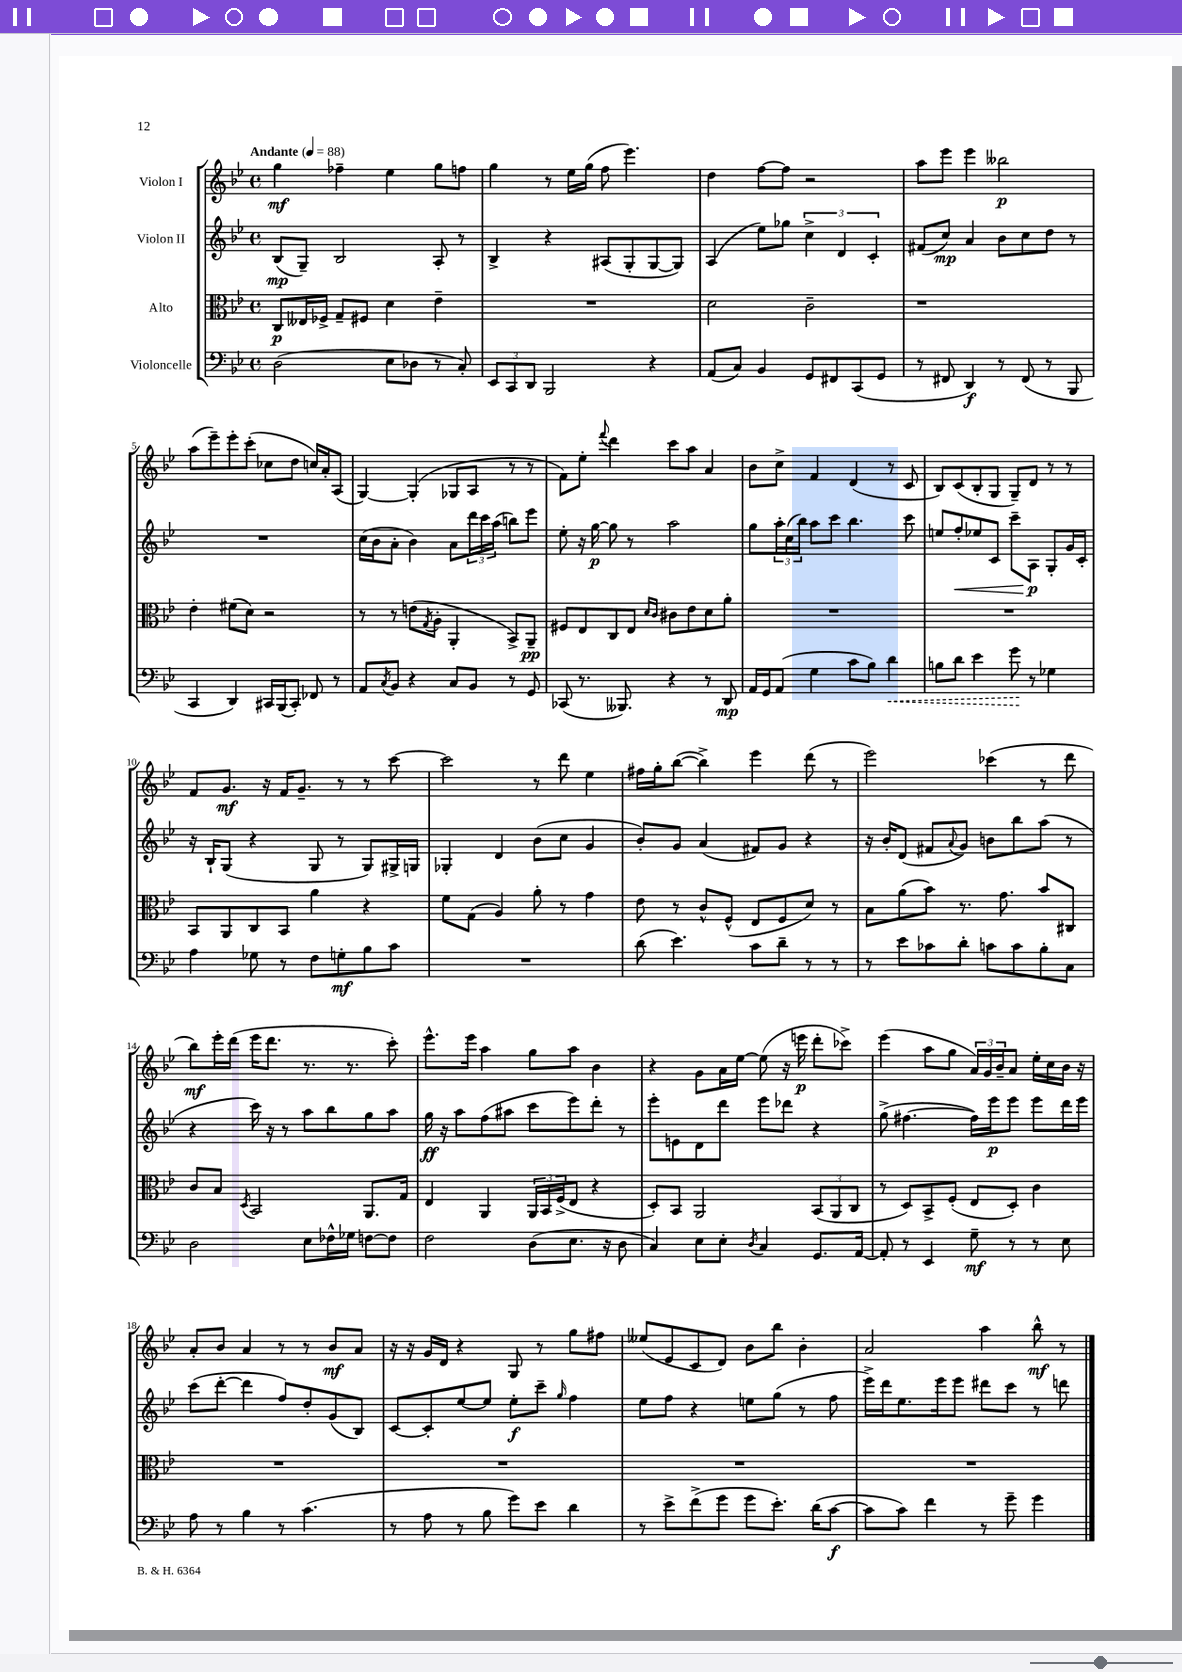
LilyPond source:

<<
\new StaffGroup <<
\new Staff = "s0" \with { instrumentName = "Violon I" } {
    \clef treble \key bes \major \defaultTimeSignature \time 4/4 \tempo "Andante" 4 = 88
    g''4\mf fes''4-- ees''4 g''8 f''8 |
    g''4 r8 ees''16 g''16( f''8 ees'''4.) |
    d''4 f''8~ f''8 r2 |
    a''8 ees'''8 ees'''4 beses''2\p |
    a''8( ees'''8--) ees'''8-. c'''8-.( ces''8 d''8 c''16) a'16-. a8( |
    g4~) g4-.( ges8 a8 r8 r8 |
    f'8) ees''8-. \appoggiatura { f'''8 } d'''4 c'''8 a''8 a'4 |
    bes'8 c''8-> f'4 d'4( r8 c'8 |
    bes8) c'8( bes8-. g8 g8--) d'8 r8 r8 |
    f'8 g'8.\mf r16 f'16 g'8.-- r8 r8 c'''8~ |
    c'''2 r8 d'''8 ees''4 |
    fis''16 g''16-. bes''8~( bes''4->) ees'''4 d'''8( r8 |
    ees'''2) ces'''4( r8 d'''8 |
    bes''8\mf) ees'''16-. d'''16( ees'''16 d'''8. r8. r8. c'''8-.) |
    ees'''8.-^ ees'''16 a''4 g''8 a''8 bes'4 |
    r4 g'8 a'16 ees''16~ ees''8( r16 e'''16\p d'''8-. ces'''8->) |
    ees'''4( a''8 g''8 \tuplet 3/2 { a'16) g'16 bes'16-- } a'8 ees''16-. c''16 bes'16 r16 |
    a'8-. bes'8 a'4 r8 r8 bes'8\mf a'8 |
    r16 r16 g'16 d'16 r4 g8 r8 g''8 fis''8 |
    eeses''8( ees'8 c'8 d'8) bes'8 bes''8 bes'4-. |
    a'2 a''4 bes''8-^\mf r8 \bar "|." |
}
\new Staff = "s1" \with { instrumentName = "Violon II" } {
    \clef treble \key bes \major \defaultTimeSignature \time 4/4
    bes8\mp( g8--) bes2 a8-. r8 |
    bes4-> r4 ais8( g8-. g8~ g8) |
    a4( ees''8) ges''8 \tuplet 3/2 { c''4-> d'4 c'4-. } |
    fis'8( c''8\mp) a'4 bes'8 c''8 d''8 r8 |
    R1 |
    c''16( bes'16 a'8-. bes'4) a'8 \tuplet 3/2 { d'''16 c'''16 a''16( } b''8) ees'''8 |
    ees''8-. r16 g''16~\p g''8 r8 a''2 |
    g''8 \tuplet 3/2 { a''16-. c''16( bes''16) } a''8 c'''8 bes''4. c'''8 |
    e''8 f''8-.\< ees''8 c'8 c'''8-- a8\p\! g8-. g'16 c'16-. |
    r16 bes16-! g8( r4 g8 r8 g8) gis16-> g16 |
    ges4-. d'4 bes'8( c''8 g'4 |
    bes'8-.) g'8 a'4( fis'8) g'8 r4 |
    r16 bes'16-. d'8( fis'8 \appoggiatura { a'8 } g'8) b'8 bes''8 a''8( r8 |
    r4 c'''16) r16 r8 a''8 bes''8 g''8 a''8 |
    g''16\ff r16 a''8 f''8( ais''8 c'''8 ees'''8) d'''8-. r8 |
    ees'''8-. e'8 d'8 d'''8 ees'''8 des'''8 r4 |
    g''8->( fis''4.~ fis''16) ees'''16\p ees'''8 ees'''8 d'''16 ees'''16 |
    c'''8( d'''8~-. d'''4 f''8) d''8-. g'8( bes8) |
    c'8~ c'8-. ees''8~ ees''8 ees''8-.\f c'''8-- \grace { g''16 } f''4 |
    ees''8 f''8 r4 e''8 g''8( r8 f''8 |
    ees'''16->) d'''16 ees''8. ees'''16 ees'''8 dis'''8 c'''8 r8 d'''8 \bar "|." |
}
\new Staff = "s2" \with { instrumentName = "Alto" } {
    \clef alto \key bes \major \defaultTimeSignature \time 4/4
    c8\p eeses16 fes16-> g8-- fis8 d'4 ees'4-- |
    R1 |
    d'2 c'2-- |
    r1 |
    ees'4-. fis'8( d'8) r2 |
    r8 r8 e'8( \acciaccatura { g8 } a8-. a,4-. bes,8->) a,8--\pp |
    fis8 ees8 c8 ees8 \grace { d'16 c'16 } cis'8 ees'8 d'8 a'8-. |
    R1 |
    R1 |
    bes,8 a,8 c8 bes,8 a'4 r4 |
    f'8 g8( a4) a'8-. r8 g'4 |
    ees'8 r8 c'8-^ f8-^( ees8 f8 d'8) r8 |
    bes8 a'8( bes'8) r8. g'8. bes'8 cis8 |
    c'8 bes8 \acciaccatura { d8 } bes,2 a,8. g16 |
    ees4 a,4 \tuplet 3/2 { a,16 bes,16 f16->( } ees8 r4 |
    d8-.) bes,8 a,2 \tuplet 3/2 { bes,8( a,8 c8 } |
    r8 d8) bes,8-> f8-.( ees8 d8-.) c'4 |
    R1 |
    R1 |
    R1 |
    R1 \bar "|." |
}
\new Staff = "s3" \with { instrumentName = "Violoncelle" } {
    \clef bass \key bes \major \defaultTimeSignature \time 4/4
    d2( ees8 des8 r8 c8-.) |
    \tuplet 3/2 { ees,8 c,8 d,8 } bes,,2 r4 |
    a,8( c8) bes,4 g,8 fis,8 c,8( g,8 |
    r8 fis,8 d,4\f) r8 fis,8( r8 bes,,8 |
    c,4 d,4) cis,16 bes,,16( cis,8-.) fes,8 r8 |
    a,8 \acciaccatura { c8 } bes,8 r4 c8 bes,8 r8 g,8 |
    ces,8( r8. beses,,8.) r4 r8 d,8\mp |
    a,16 g,16 a,8( g4 c'8 bes8) \once \override Hairpin.style = #'dashed-line d'4\< |
    b8 d'8 ees'4 g'8\! r8 ges4 |
    a4 ges8 r8 f8 g8-.\mf bes8 c'8 |
    R1 |
    d'8( ees'4.) c'8 d'8-- r8 r8 |
    r8 ees'8 ces'8 d'8-. c'8 c'8 bes8-. c8 |
    d2 ees8 fes16-^ ges16 f8~ f8 |
    f2 d8( ees8. r16 d8 |
    c4) ees8 ees8-. \acciaccatura { d8 } c4 g,8. a,16~ |
    a,8-. r8 ees,4 g8--\mf r8 r8 ees8 |
    a8 r8 bes4 r8 c'4.( |
    r8 a8 r8 bes8 g'8) ees'8 d'4 |
    r8 ees'8-> f'8->( g'8 g'8 ees'8.-.) d'16( c'8~\f |
    c'8 c'8) f'4 r8 g'8-- g'4 \bar "|." |
}
>>
>>
